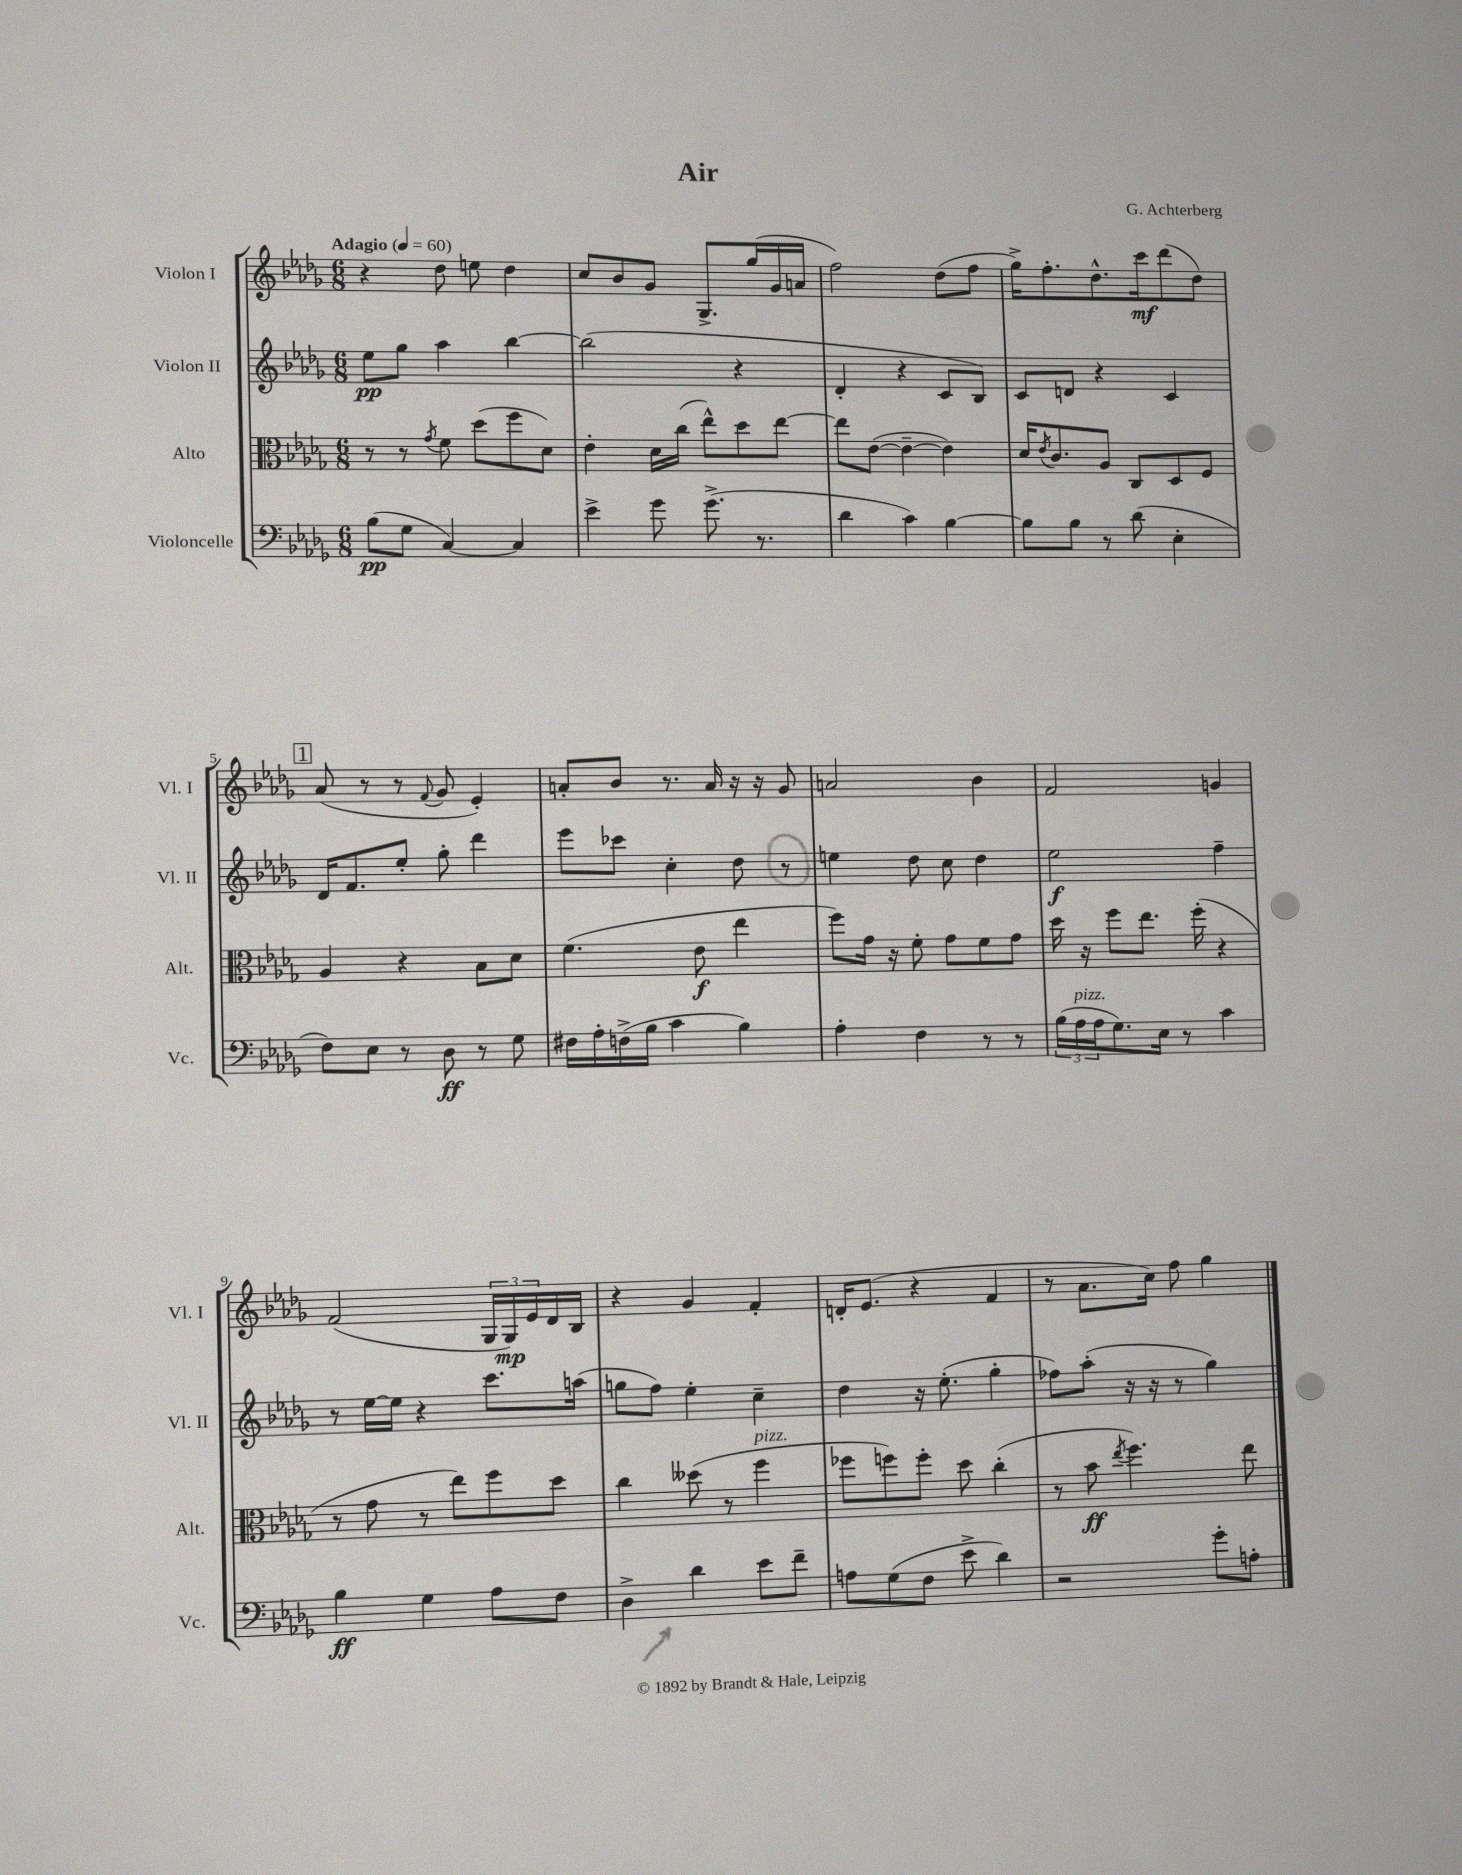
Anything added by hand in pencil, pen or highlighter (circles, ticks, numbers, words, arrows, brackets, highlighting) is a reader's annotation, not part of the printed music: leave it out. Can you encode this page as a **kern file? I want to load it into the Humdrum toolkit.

**kern	**dynam	**kern	**dynam	**kern	**dynam	**kern	**dynam
*part4	*part4	*part3	*part3	*part2	*part2	*part1	*part1
*staff4	*staff4	*staff3	*staff3	*staff2	*staff2	*staff1	*staff1
*I"Violoncelle	*	*I"Alto	*	*I"Violon II	*	*I"Violon I	*
*I'Vc.	*	*I'Alt.	*	*I'Vl. II	*	*I'Vl. I	*
*clefF4	*	*clefC3	*	*clefG2	*	*clefG2	*
*k[b-e-a-d-g-]	*	*k[b-e-a-d-g-]	*	*k[b-e-a-d-g-]	*	*k[b-e-a-d-g-]	*
*M6/8	*	*M6/8	*	*M6/8	*	*M6/8	*
*MM60	*	*MM60	*	*MM60	*	*MM60	*
=1	=1	=1	=1	=1	=1	=1	=1
!	!	!	!	!	!	!LO:TX:a:B:t=Adagio	!
(8B-\L	pp	8r	.	8ee-\L	pp	4r	.
8G-\J	.	8r	.	8gg-\J	.	.	.
.	.	8qg-/	.	.	.	.	.
[4C/)	.	8f\	.	4aa-\	.	8dd-\	.
.	.	(8dd-\L	.	.	.	8een\	.
4C/]	.	8ff\	.	[4bb-\	.	4dd-\	.
.	.	8d-\J)	.	.	.	.	.
=2	=2	=2	=2	=2	=2	=2	=2
4e-^\	.	4e-'\	.	(2bb-\]	.	8cc/L	.
.	.	.	.	.	.	8b-/	.
8g-\	.	16d-\LL	.	.	.	8g-/J	.
.	.	(16cc\JJ	.	.	.	.	.
(8.g-^\	.	8ee-^^\L)	.	.	.	8.G-^/L	.
.	.	8dd-\	.	4r	.	.	.
8.r	.	.	.	.	.	(16gg-/L	.
.	.	[8ee-\J	.	.	.	16g-/	.
.	.	.	.	.	.	16an/JJ	.
=3	=3	=3	=3	=3	=3	=3	=3
4d-\	.	8ee-\L]	.	4d-'/	.	2ff\)	.
.	.	([8e-\J	.	.	.	.	.
4c\)	.	4e-~\_	.	4r	.	.	.
[4B-\	.	4e-\])	.	8c/L	.	(8dd-\L	.
.	.	.	.	8B-/J)	.	8ff\J	.
=4	=4	=4	=4	=4	=4	=4	=4
8B-\L]	.	16d-/KL	.	8c/L	.	16gg-^\KL)	.
.	.	8qe-/	.	.	.	.	.
.	.	8.c/	.	.	.	8.ff'\	.
8B-\J	.	.	.	8dn/J	.	.	.
8r	.	8A-/J	.	4r	.	8.dd-^^\	.
(8d-\	.	8C/L	.	.	.	.	.
.	.	.	.	.	.	16ccc\k	mf
4E-'\	.	8D-/	.	4c/	.	(8ddd-\	.
.	.	8F/J	.	.	.	8dd-\J)	.
!!LO:LB:g=z
!!LO:REH:place=s1:t=1
=5	=5	=5	=5	=5	=5	=5	=5
8F\L)	.	4A-/	.	16d-/KL	.	(8a-/	.
.	.	.	.	8.f/	.	.	.
8E-\J	.	.	.	.	.	8r	.
8r	.	4r	.	8ee-'/J	.	8r	.
.	.	.	.	.	.	8qqf/	.
8D-\	ff	.	.	8gg-'\	.	8g-/	.
8r	.	8B-\L	.	4ddd-\	.	4e-'/)	.
8G-\	.	8d-\J	.	.	.	.	.
=6	=6	=6	=6	=6	=6	=6	=6
16F#X\LL	.	(4.f\	.	8eee-\L	.	8an'/L	.
16A-'\	.	.	.	.	.	.	.
(16Fn^\	.	.	.	8ccc-X\J	.	8b-/J	.
16B-\JJ	.	.	.	.	.	.	.
4c\	.	.	.	4cc'\	.	8.r	.
.	.	8e-\	f	.	.	.	.
.	.	.	.	.	.	16a/	.
4B-\)	.	4ee-\	.	8dd-\	.	16r	.
.	.	.	.	.	.	16r	.
.	.	.	.	8r	.	8g-/	.
=7	=7	=7	=7	=7	=7	=7	=7
4A-'\	.	8ff\L)	.	4een\	.	2an/	.
.	.	16g-\Jk	.	.	.	.	.
.	.	16r	.	.	.	.	.
4F\	.	8f'\	.	8dd-\	.	.	.
.	.	8g-\L	.	8cc\	.	.	.
8r	.	8f\	.	4dd-\	.	4b-\	.
8r	.	8g-\J	.	.	.	.	.
=8	=8	=8	=8	=8	=8	=8	=8
(24B-\LL	.	16dd-\	.	2ee-\	f	2f/	.
!LO:TX:a:i:t=pizz.	!	!	!	!	!	!	!
24A-\	.	.	.	.	.	.	.
.	.	16r	.	.	.	.	.
24A-\J	.	.	.	.	.	.	.
8.G-\)	.	8ff\L	.	.	.	.	.
.	.	8.ee-\J	.	.	.	.	.
16E-\Jk	.	.	.	.	.	.	.
8r	.	.	.	.	.	.	.
.	.	(16ff'\	.	.	.	.	.
4c\	.	4r	.	4ff~\	.	4gn/	.
!!LO:LB:g=z
=9	=9	=9	=9	=9	=9	=9	=9
4B-\	ff	8r	.	8r	.	(2f/	.
.	.	8g-\	.	[16ee-\LL	.	.	.
.	.	.	.	16ee-\JJ]	.	.	.
4G-\	.	8r	.	4r	.	.	.
.	.	8ee-\L)	.	.	.	.	.
8A-\L	.	8ff\	.	8.ccc\L	.	24G-/LL	.
.	.	.	.	.	.	24G-/)	mp
.	.	.	.	.	.	24e-/	.
8F\J	.	8dd-\J	.	.	.	16d-/	.
.	.	.	.	(16aan\Jk	.	16B-/JJ	.
=10	=10	=10	=10	=10	=10	=10	=10
4D-^\	.	4cc\	.	8ggn\L	.	4r	.
.	.	.	.	8ff\J)	.	.	.
4d-\	.	(8dd--X\	.	4ee-'\	.	4g-/	.
.	.	8r	.	.	.	.	.
!	!	!LO:TX:a:i:t=pizz.	!	!	!	!	!
8e-\L	.	4ff\	.	4cc~\	.	4f'/	.
8f~\J	.	.	.	.	.	.	.
=11	=11	=11	=11	=11	=11	=11	=11
8An\L	.	8ff-X\L	.	4dd-\	.	16dn'/KL	.
.	.	.	.	.	.	(8.e-/J	.
(8G-\	.	8ffn\)	.	.	.	.	.
8F\J	.	8ff'\J	.	16r	.	4r	.
.	.	.	.	(8.ee-'\	.	.	.
8e-^\	.	8dd-\	.	.	.	.	.
4d-\)	.	(4cc'\	.	4gg-'\	.	4f/	.
=12	=12	=12	=12	=12	=12	=12	=12
2r	.	8r	.	8ff-X\L)	.	8r	.
.	.	8b-\	ff	(8aa-'\J	.	8.a-\L	.
.	.	8qee-/	.	.	.	.	.
.	.	4.ff\)	.	16r	.	.	.
.	.	.	.	16r	.	16cc\Jk)	.
.	.	.	.	8r	.	8ff\	.
8g-'\L	.	.	.	4gg-\)	.	4gg-\	.
8An'\J	.	8ee-\	.	.	.	.	.
==	==	==	==	==	==	==	==
*-	*-	*-	*-	*-	*-	*-	*-
